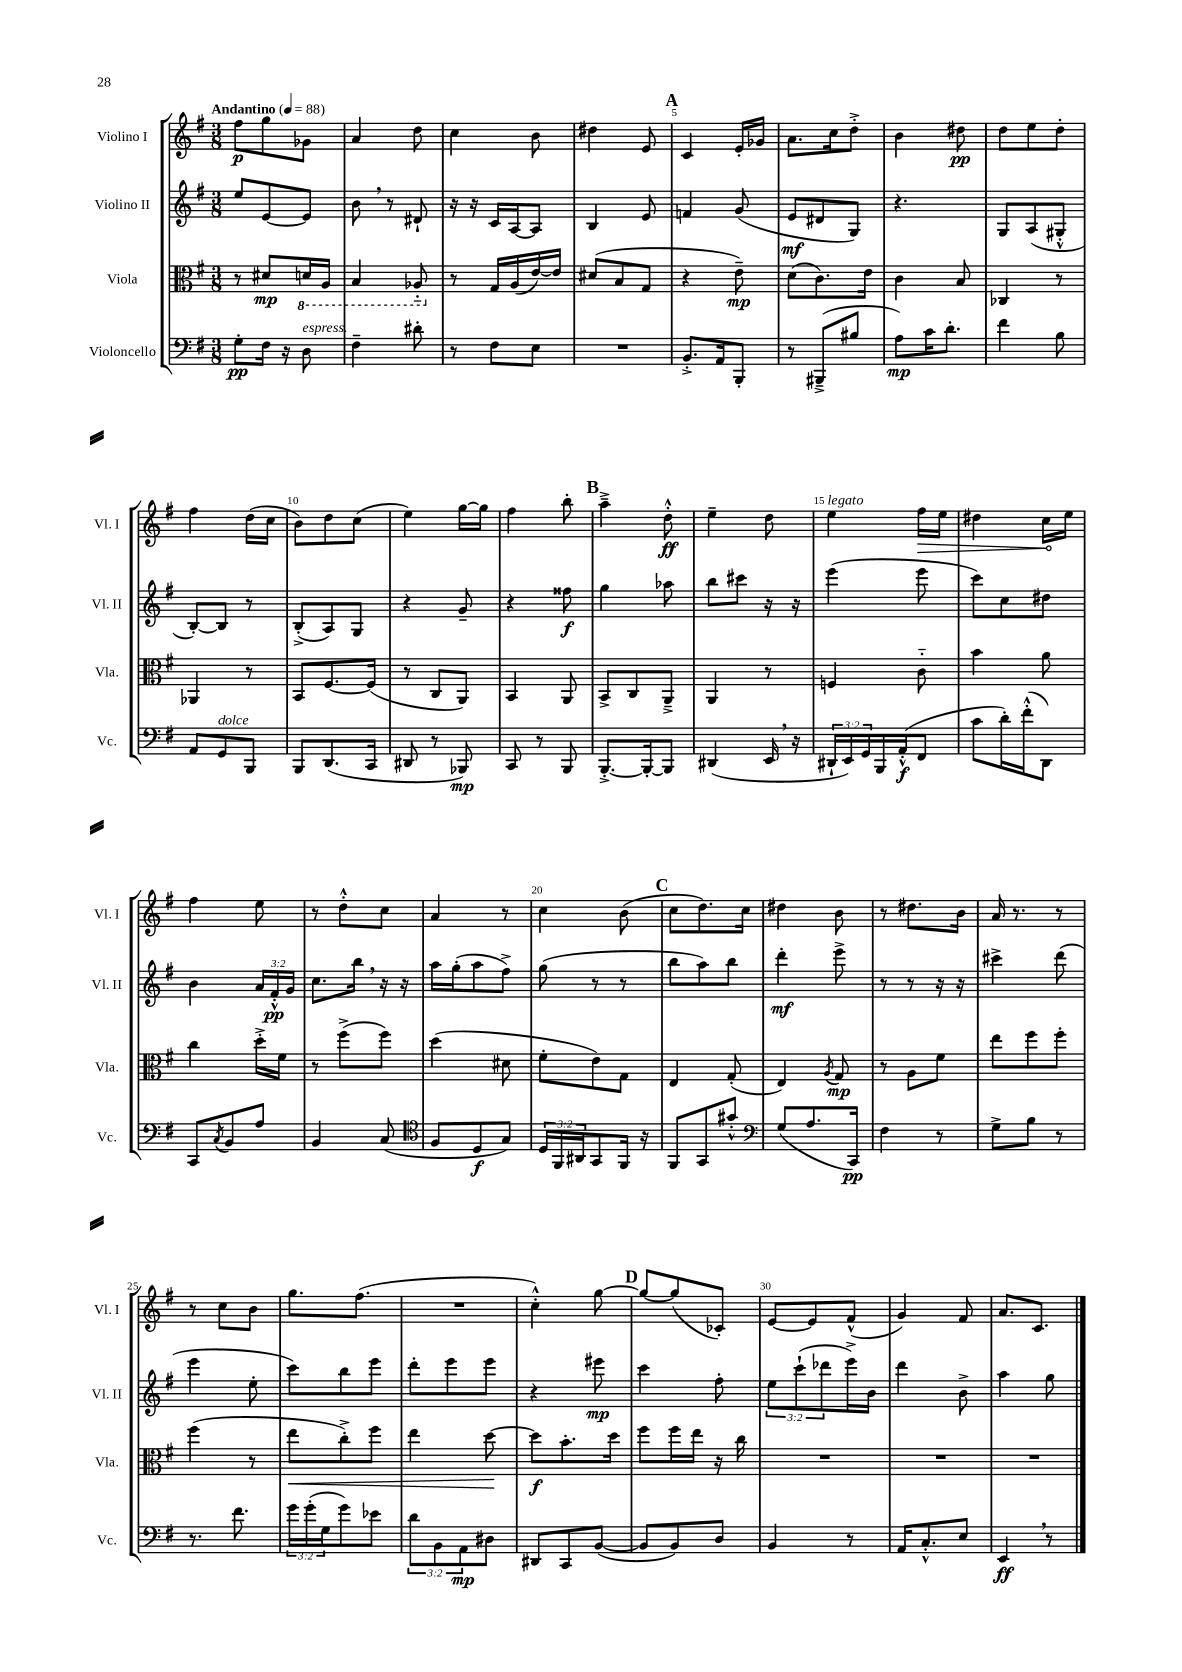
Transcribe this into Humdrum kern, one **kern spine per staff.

**kern	**kern	**kern	**kern
*staff4	*staff3	*staff2	*staff1
*clefF4	*clefC3	*clefG2	*clefG2
*k[f#]	*k[f#]	*k[f#]	*k[f#]
*M3/8	*M3/8	*M3/8	*M3/8
*MM88	*MM88	*MM88	*MM88
8G'\L	8r	8ee/L	8ff#\L
16F#\Jk	8d#/L	[8e/	8gg\
16r	.	.	.
8D\	16D/L	8e/]J	8g-\J
.	16AA/JJ	.	.
=	=	=	=
4F#~\	4BB/	8b\	4a/
.	.	8r	.
8d#'\	8AA-'~/	8d#`/	8dd\
=	=	=	=
8r	8r	16r	4cc\
.	.	16r	.
8F#\L	16G/LL	16c/LL	.
.	(16A/	[16A/J	.
8E\J	[16e/)	8A/]J	8b\
.	16e/]JJ	.	.
=	=	=	=
4.r	(8d#/L	4B/	4dd#\
.	8B/	.	.
.	8G/J	8e/	8e/
=	=	=	=
8.BB'^/L	4r	4f/	4c/
16AA/k	.	.	.
8BBB'/J	8e~\)	(8g/	16e'/LL
.	.	.	16g-/JJ
=	=	=	=
8r	(8d\L	8e/L	8.a\L
(8BBB#~^/L	8.c\)	8d#/	.
.	.	.	16cc\k
8B#/J	.	8G/J)	8dd'^\J
.	16e\Jk	.	.
=	=	=	=
8A\L)	4c\	4.r	4b\
16c\K	.	.	.
8.d'\J	.	.	.
.	8B/	.	8dd#\
=	=	=	=
4f#\	4C-/	8G/L	8dd\L
.	.	(8A/	8ee\
8B\	8r	8G#'^^/J	8dd'\J
=	=	=	=
8AA/L	4AA-/	[8B'/L)	4ff#\
8GG/	.	8B/]J	.
8BBB/J	8r	8r	(16dd\LL
.	.	.	16cc\JJ
=	=	=	=
8BBB/L	8BB/L	(8B'^/L	8b\L)
(8.DD/	[8.F#/	8A/)	8dd\
.	.	8G/J	(8cc\J
16CC/Jk	(16F#/]Jk	.	.
=	=	=	=
8DD#/	8r	4r	4ee\)
8r	8C/L	.	.
8BBB-/)	8AA/J)	8g~/	[16gg\LL
.	.	.	16gg\]JJ
=	=	=	=
8CC/	4BB/	4r	4ff#\
8r	.	.	.
8BBB/	8AA/	8ff##\	8bb'\
=	=	=	=
[8.BBB'^/L	8BB^/L	4gg\	4aa~^\
.	8C/	.	.
16BBB'/_k	.	.	.
8BBB/]J	8AA~^/J	8aa-\	8dd'^^\
=	=	=	=
(4DD#/	4AA/	8bb\L	4ee~\
.	.	8ccc#\J	.
16EE/	8r	16r	8dd\
16r	.	16r	.
=	=	=	=
24DD#`/LL	4F/	(4eee\	4ee\
24EE/)	.	.	.
24GG/	.	.	.
16BBB/	.	.	.
(16AA'^^/J	.	.	.
8FF#/J	8c'~\	8eee\	16ff#\LL
.	.	.	16ee\JJ
=	=	=	=
8c\L	4b\	8ccc\L)	4dd#\
16d'\L)	.	8cc\	.
(16f#'^^\J	.	.	.
8DD\J)	8a\	8dd#\J	16cc\LL
.	.	.	16ee\JJ
=	=	=	=
8CC/L	4cc\	4b\	4ff#\
8qC/	.	.	.
8BB/	.	.	.
8A/J	16dd'^\LL	24a/LL	8ee\
.	.	24f#'^^/	.
.	16f#\JJ	.	.
.	.	24g/JJ	.
=	=	=	=
4BB/	8r	8.cc\L	8r
.	(8ff#^\L	.	8dd'^^\L
.	.	16bb\Jk	.
(8C/	8ff#\J)	16r	8cc\J
.	.	16r	.
=	=	=	=
*clefC4	*	*	*
8F#/L	(4dd\	16aa\LL	4a/
.	.	(16gg'\J	.
8D/	.	8aa\	.
8G/J)	8d#\	8ff#^\J)	8r
=	=	=	=
24D/LL	8f#'\L	(8gg\	4cc\
24FF#/	.	.	.
24AA#/J	.	.	.
8GG/	8e\)	8r	.
16FF#/Jk	8G\J	8r	(8b\
16r	.	.	.
=	=	=	=
8FF#/L	4E/	8bb\L	8cc\L
8GG/	.	8aa\)	8.dd\)
8g#'^^/J	(8G'/	8bb\J	.
.	.	.	16cc\Jk
=	=	=	=
*clefF4	*	*	*
(8G/L	4E/)	4ddd'\	4dd#\
8.A/	.	.	.
.	8qA/	.	.
.	8G/	8eee^\	8b\
16CC/Jk)	.	.	.
=	=	=	=
4F#\	8r	8r	8r
.	8A\L	8r	8.dd#\L
8r	8f#\J	16r	.
.	.	16r	16b\Jk
=	=	=	=
8G^\L	8ee\L	4ccc#^\	16a/
.	.	.	8.r
8B\J	8ff#\	.	.
8r	8ff#'\J	(8ddd\	8r
=	=	=	=
8.r	(4ff#\	4eee\	8r
.	.	.	8cc\L
8.f#\	.	.	.
.	8r	8ee'\	8b\J
=	=	=	=
24g\LL	8ee\L	8ccc\L)	8.gg\L
(24g'\	.	.	.
24G\J	.	.	.
8g\)	8cc'^\)	8bb\	.
.	.	.	(8.ff#\J
8e-\J	8ff#\J	8eee\J	.
=	=	=	=
12d\L	4ee\	8ddd'\L	4.r
12BB\	.	.	.
.	.	8eee\	.
12AA\	.	.	.
8D#\J	[8dd\	8eee\J	.
=	=	=	=
8DD#/L	8dd\]L	4r	4cc'^^\)
8CC/	8.b'\	.	.
([8BB/J	.	8eee#\	[8gg\
.	16dd\Jk	.	.
=	=	=	=
8BB/]L	8ff#\L	4ccc\	8gg/_L
8BB/)	16ff#\L	.	(8gg/]
.	16ee\JJ	.	.
8D/J	16r	8ff#'\	8c-'/J)
.	16cc\	.	.
=	=	=	=
4BB/	4.r	12ee\L	[8e/L
.	.	(12ccc`\	.
.	.	.	8e/]
.	.	12ddd-\	.
8r	.	16eee^\L)	(8f#^^/J
.	.	16b\JJ	.
=	=	=	=
16AA/LK	4.r	4ddd\	4g/)
8.C'^^/	.	.	.
8E/J	.	8b^\	8f#/
=	=	=	=
4EE/	4.r	4aa\	8.a/L
.	.	.	8.c/J
8r	.	8gg\	.
==	==	==	==
*-	*-	*-	*-
